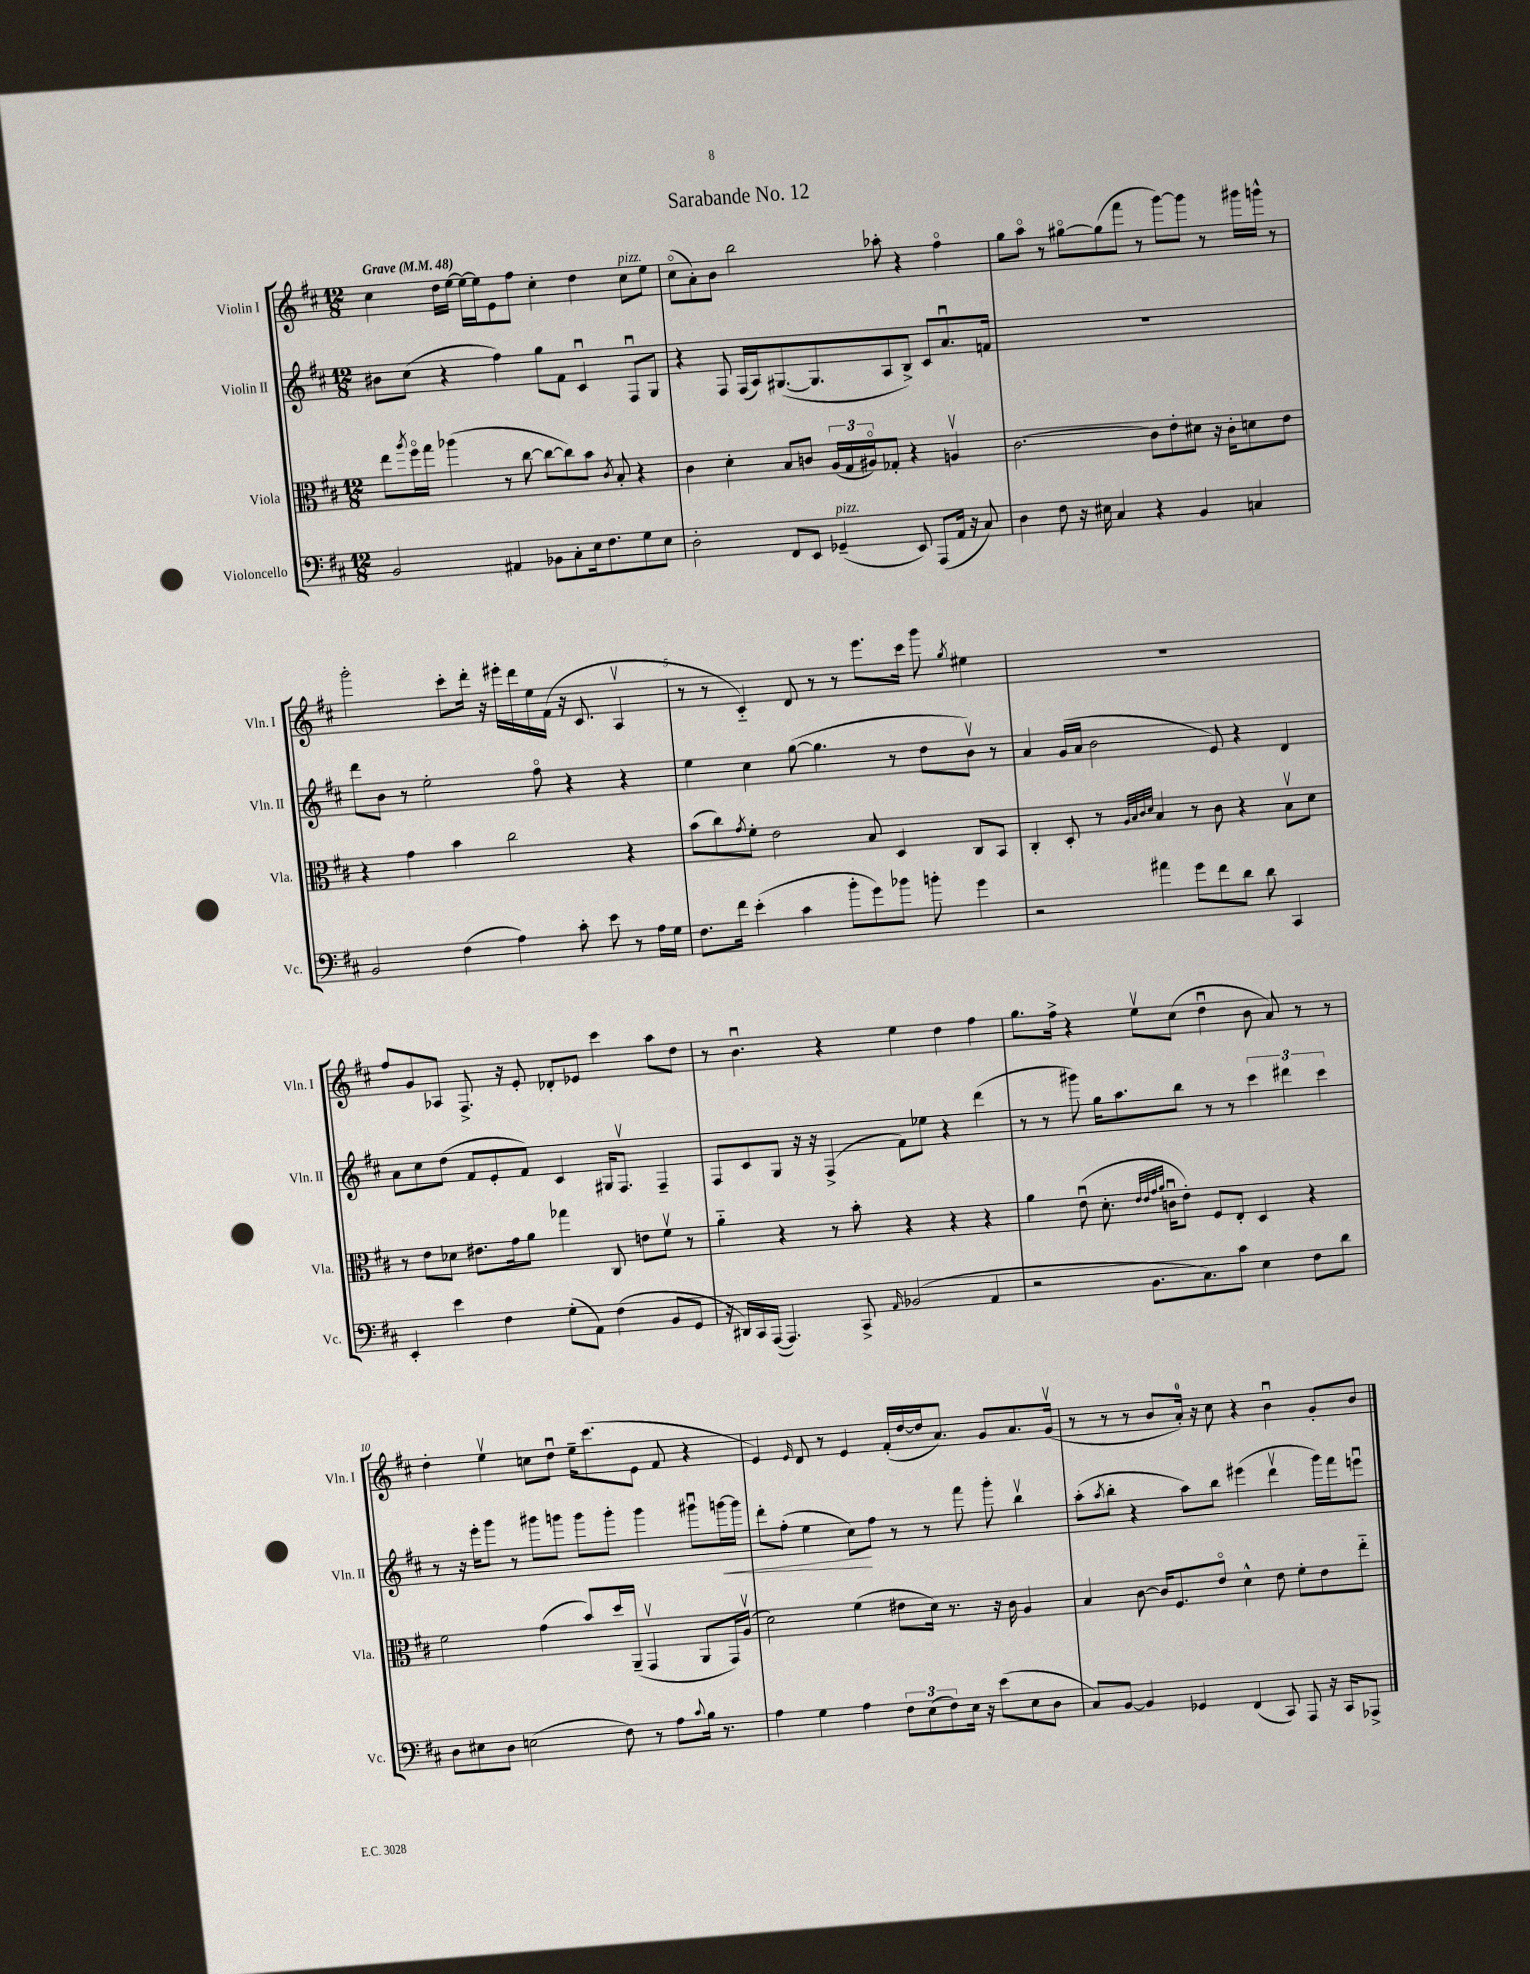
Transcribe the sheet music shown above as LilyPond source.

\header { title = "Sarabande No. 12" }
<<
\new StaffGroup <<
\new Staff = "s0" \with { instrumentName = "Violin I" shortInstrumentName = "Vln. I" } {
    \clef treble \key d \major \numericTimeSignature \time 12/8 \tempo "Grave" 4 = 48
    cis''4 d''16 e''16~ e''16~ e''16 e'8 fis''8 cis''4-. d''4 cis''8^\markup { \italic "pizz." } e''8 |
    cis''8\flageolet( a'8-.) b'8 b''2 aes''8-. r4 fis''4\flageolet |
    g''8 a''8\flageolet r8 gis''8~\flageolet gis''8( fis'''8 r8 g'''8~) g'''8 r8 gis'''16 g'''16-^ r8 |
    g'''2-. cis'''8-. d'''16-. r16 eis'''16-. d'''16 e''16 fis'16( r16 cis'8. a4\upbow |
    r8 r8 cis'4-_) d'8 r8 r8 e'''8. cis'''16 g'''8 \acciaccatura { g''8 } eis''4 |
    R1. |
    fis''8 g'8 aes8 fis8.-> r16 e'8-. des'8-. ees'8 cis'''4 a''8 d''8 |
    r8 b'4.\downbow r4 e''4 d''4 fis''4 |
    g''8. fis''16-> r4 e''8\upbow cis''8( d''4\downbow b'8 a'8) r8 r8 |
    d''4-. e''4\upbow c''8 d''8\downbow e''16-- cis'''8.( e'8 fis'8 r4 |
    e'4) \grace { e'16 } d'8 r8 e'4 fis'16-.( d''16~ d''16 a'8.) g'8 a'8. g'16\upbow( |
    r8 r8 r8 b'8 a'16-0-.) r16 cis''8 r4 b'4\downbow g'8-. b'8 \bar "|." |
}
\new Staff = "s1" \with { instrumentName = "Violin II" shortInstrumentName = "Vln. II" } {
    \clef treble \key d \major \numericTimeSignature \time 12/8
    bis'8 cis''8( r4 fis''4) g''8 fis'8 cis'4\downbow fis8\downbow g8 |
    r4 fis8 fis16( a16) gis8.~( gis8. a8 b8->) cis'8 a'8.\downbow f'16 |
    R1. |
    d'''8 b'8 r8 e''2-. fis''8\flageolet r4 r4 |
    e''4 cis''4 g''8~( g''4. r8 d''8 b'8\upbow) r8 |
    a'4 g'16( a'16 b'2 e'8) r4 d'4 |
    a'8 cis''8 d''8( fis'8 e'8-. fis'8) cis'4 gis16 fis8.\upbow fis4-- |
    fis8 cis'8 g8 r16 r16 fis4->( fis'8) ees''8 r4 d'''4( |
    r8 r8 gis'''8) g''16 a''8. b''8 r8 r8 \tuplet 3/2 { cis'''4 dis'''4 cis'''4 } |
    r8 r16 e'''16-. g'''8 r8 gis'''8 g'''8 g'''8 g'''8-. g'''4 gis'''8\downbow g'''16~\< g'''16 |
    d'''8-. fis''8-.( e''4 cis''8\!) fis''8 r8 r8 fis'''8 g'''8-. b''4\upbow |
    a''8-.( \acciaccatura { a''8 } b''8-. r4 a''8) b''8 eis'''4( d'''4\upbow g'''16) fis'''16 e'''8\downbow \bar "|." |
}
\new Staff = "s2" \with { instrumentName = "Viola" shortInstrumentName = "Vla." } {
    \clef alto \key d \major \numericTimeSignature \time 12/8
    e''8 \acciaccatura { a''8 } fis''16\flageolet g''16 aes''4( r8 cis''8~ cis''8~ cis''8) b'8 \acciaccatura { cis'8 } b8-. r4 |
    cis'4 d'4-. b8 c'8 \tuplet 3/2 { a16( g16 ais16\flageolet) } ges8-. r4 a4\upbow |
    cis'2.~ cis'8 e'8-. dis'8 r16 cis'16-. d'8 e'8 |
    r4 g'4 b'4 cis''2 r4 |
    b'8( cis''8) \acciaccatura { g'8 } fis'8-. e'2 b8 d4 cis8 b,8 |
    cis4-. d8-. r8 \grace { a32 b32 cis'32 d'32 } b4 r8 cis'8 r4 b8\upbow d'8 |
    r8 e'8 des'8 eis'8. g'16 a'8 ges''4 cis8 e'8 fis'8\upbow r8 |
    a'4-_ r4 r8 b'8-. r4 r4 r4 |
    a'4 e'8\downbow( d'8.-. \grace { e'32 e'32 g'32 a'32 } c'16\downbow e'8-.) fis8 e8-. d4 r4 |
    fis'2 g'4( b'8) d''16 a,16--( g,4\upbow a,8 g,16) a16\upbow( |
    d'2) fis'4( eis'8 d'16) r8. r16 cis'16 a4 |
    b4 cis'8~ cis'16 fis8. e'8\flageolet d'4-^ e'8 fis'8-. e'8 e''8-_ \bar "|." |
}
\new Staff = "s3" \with { instrumentName = "Violoncello" shortInstrumentName = "Vc." } {
    \clef bass \key d \major \numericTimeSignature \time 12/8
    b,2 ais,4 bes,8 cis8-. e16 fis8. g8 e8 |
    d2-. fis,8 e,8 ges,4--^\markup { \italic "pizz." }( e,8) a,,8( a,16 r16 cis8) |
    d4 fis8 r16 eis16 cis4 r4 b,4 c4 |
    b,2 fis4( a4) cis'8-. e'8 r8 a16 g16 |
    fis8. fis'16 e'4-.( cis'4 b'8-. g'8) bes'8 b'8-. g'4 |
    r2 ais'4 g'8 fis'8 d'8 d'8 cis,4 |
    e,4-. e'4 fis4 g8-.( a,8) fis4( b,8 g,8 |
    r16 dis,16) cis,16 a,,16~( a,,4.) cis,8-> \grace { a,16 } bes,2( a,4 |
    r2 b,8. cis8.) cis'8 e4 fis8 d'8 |
    d8 eis8 d8 e2( fis8) r8 a8 \appoggiatura { cis'8 } b16 r8. |
    a4 g4 a4 \tuplet 3/2 { fis8 e8( fis8) } e16 r16 e'8( e8 d8 |
    cis8) b,8~ b,4 ges,4 fis,4( cis,8) a,,8 r16 cis,16 aes,,8-> \bar "|." |
}
>>
>>
\layout { \context { \Score \override BarNumber.break-visibility = ##(#f #t #t) barNumberVisibility = #(every-nth-bar-number-visible 5) } }
